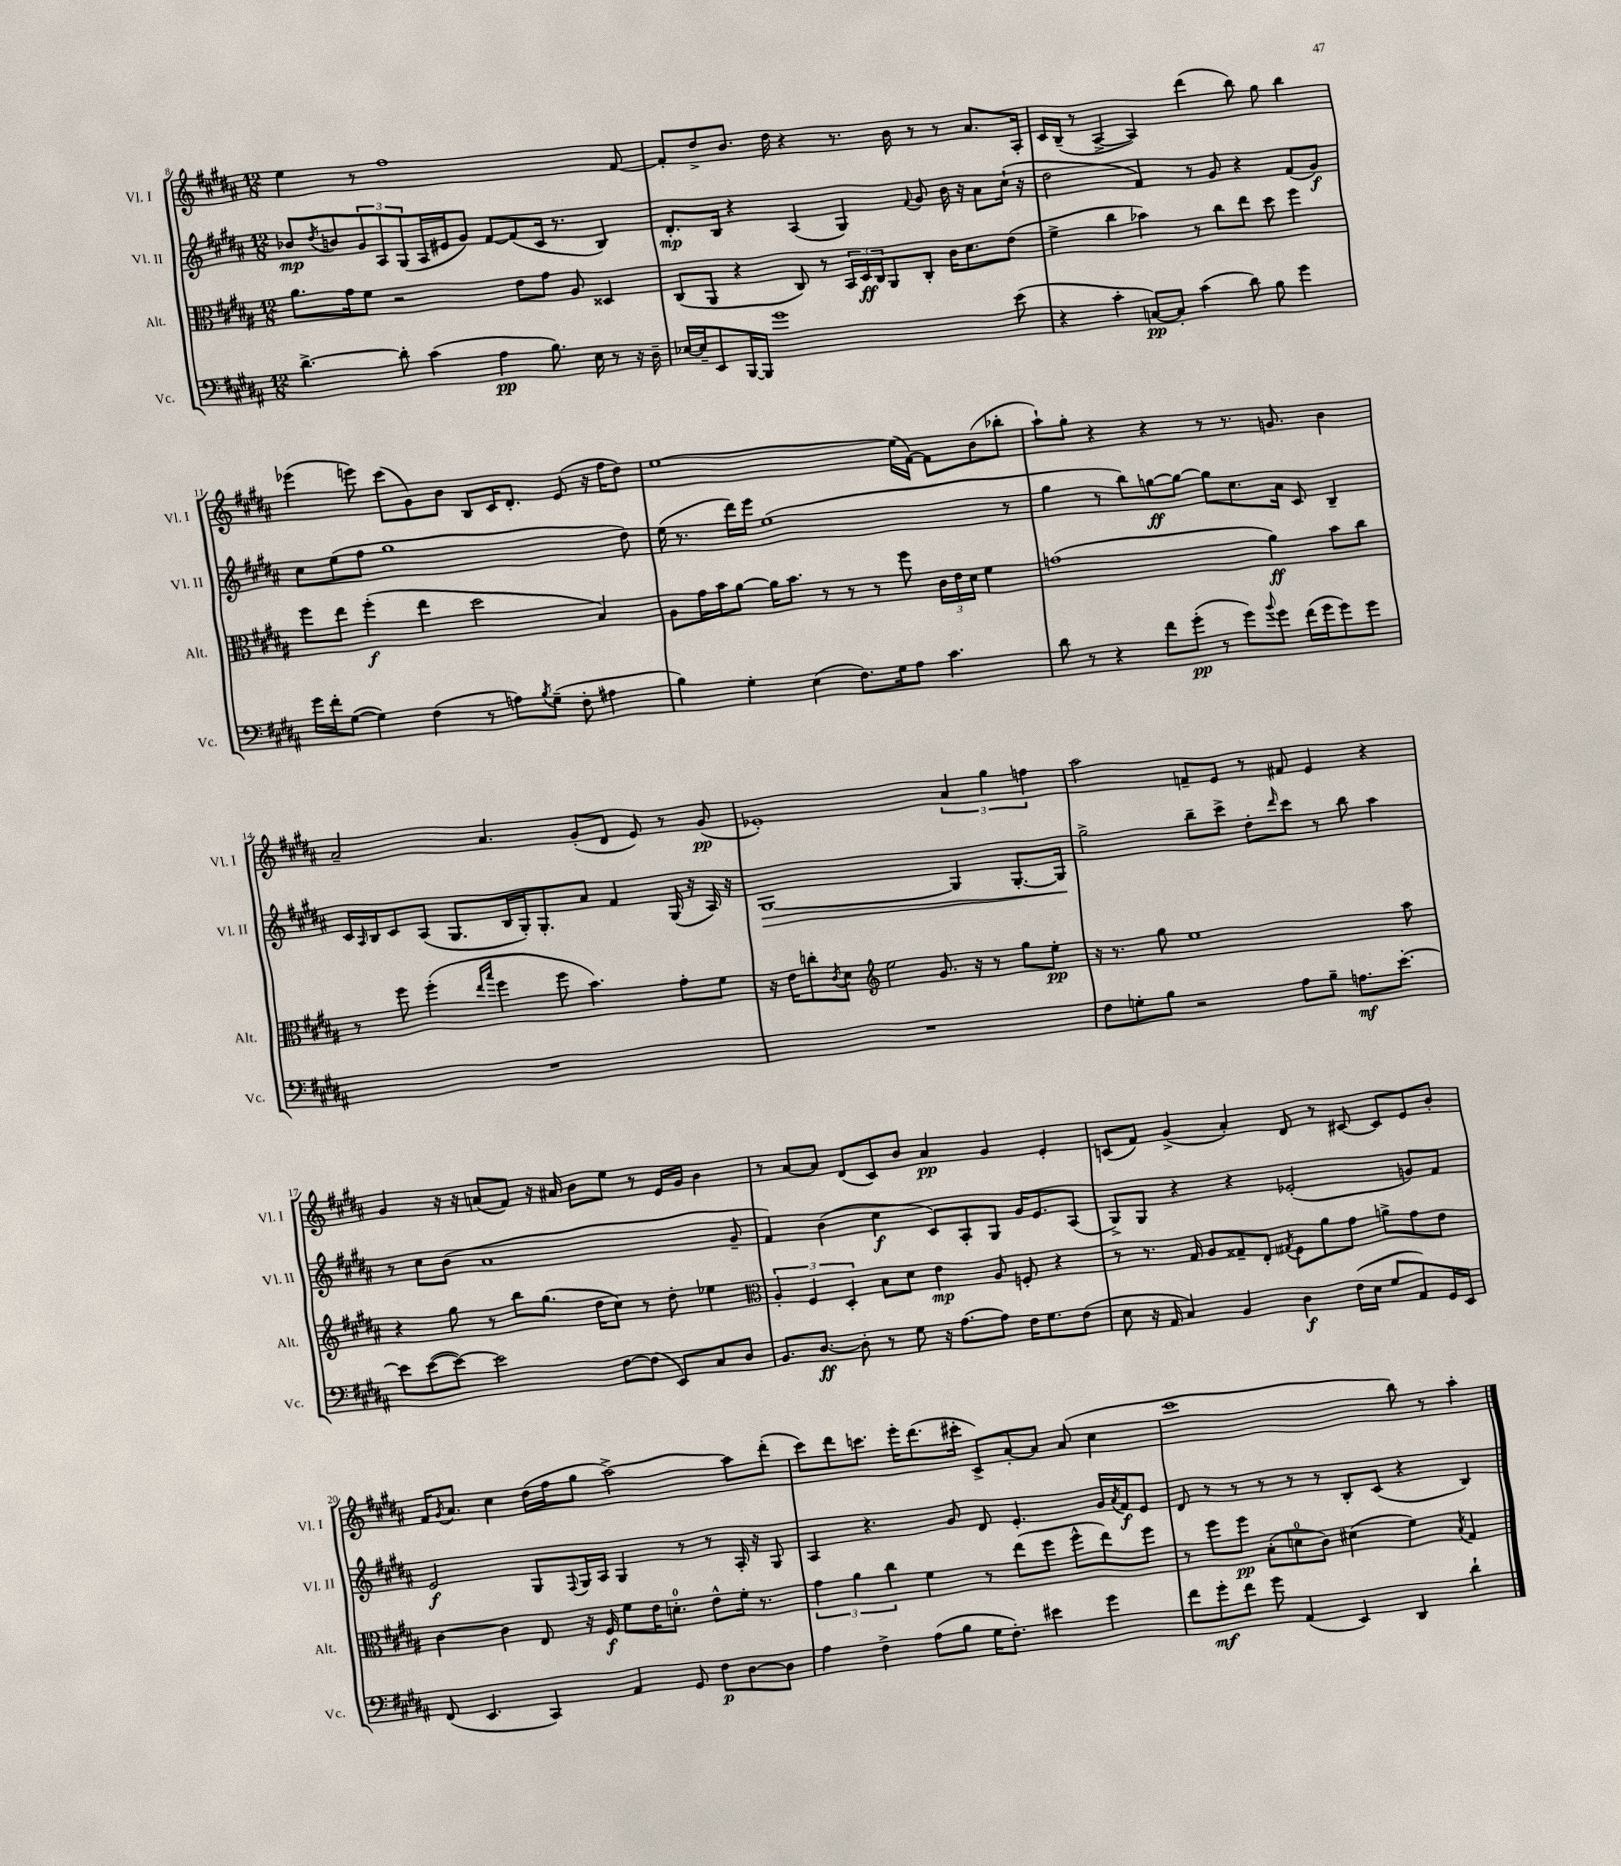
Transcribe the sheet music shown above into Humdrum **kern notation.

**kern	**dynam	**kern	**dynam	**kern	**dynam	**kern	**dynam
*part4	*part4	*part3	*part3	*part2	*part2	*part1	*part1
*staff4	*staff4	*staff3	*staff3	*staff2	*staff2	*staff1	*staff1
*I"Vc.	*	*I"Alt.	*	*I"Vl. II	*	*I"Vl. I	*
*I'Vc.	*	*I'Alt.	*	*I'Vl. II	*	*I'Vl. I	*
*clefF4	*	*clefC3	*	*clefG2	*	*clefG2	*
*k[f#c#g#d#a#]	*	*k[f#c#g#d#a#]	*	*k[f#c#g#d#a#]	*	*k[f#c#g#d#a#]	*
*M12/8	*	*M12/8	*	*M12/8	*	*M12/8	*
=8	=8	=8	=8	=8	=8	=8	=8
[4.d#^\	.	8.a#\L	.	8b-X/L	mp	4ee\	.
.	.	.	.	8qdd#/	.	.	.
.	.	.	.	8bn/	.	.	.
.	.	16g#\k	.	.	.	.	.
.	.	8f#\J	.	12g#/	.	8r	.
.	.	.	.	12A#/	.	.	.
8d#'\]	.	2r	.	.	.	1ff#	.
.	.	.	.	(12G#/	.	.	.
(4c#\	.	.	.	16A#/L	.	.	.
.	.	.	.	16e#X/J	.	.	.
.	.	.	.	8g#/J)	.	.	.
4A#\	pp	.	.	[8f#/L	.	.	.
.	.	8e\L	.	(8f#/]	.	.	.
8.B\)	.	8g#\J	.	16c#/Jk	.	.	.
.	.	.	.	8.r	.	.	.
.	.	8A#/	.	.	.	.	.
16E\	.	.	.	.	.	.	.
8r	.	4D##X/	.	4B/)	.	.	.
16r	.	.	.	.	.	[8f#/	.
16D#~\	.	.	.	.	.	.	.
=9	=9	=9	=9	=9	=9	=9	=9
[16E-X/LL	.	(8C#/L	.	8.d#'/L	mp	8f#'/L]	.
16E-~/J]	.	.	.	.	.	.	.
8EE/	.	8AA#/J	.	.	.	8dd#^/	.
.	.	.	.	16B/Jk	.	.	.
[16BBB/L	.	4r	.	4r	.	8.b/J	.
16BBB/JJ]	.	.	.	.	.	.	.
1g#	.	.	.	.	.	.	.
.	.	.	.	.	.	16dd#\	.
.	.	8C#/)	.	(4A#/	.	4r	.
.	.	8r	.	.	.	.	.
.	.	24BB/LL	.	4G#/)	.	8.r	.
.	.	24D#/	ff	.	.	.	.
.	.	24C#/J	.	.	.	.	.
.	.	8AA#/	.	.	.	.	.
.	.	.	.	.	.	16b\	.
.	.	.	.	8qqf#/	.	.	.
.	.	8C#'/J	.	8g#/	.	8r	.
.	.	16c#\KL	.	16b\	.	8r	.
.	.	8.d#\	.	16r	.	.	.
.	.	.	.	8a#\L	.	8.a#/L	.
(8e\	.	(8e\J	.	(16cc#`\Jk	.	.	.
.	.	.	.	16r	.	16A#'/Jk	.
=10	=10	=10	=10	=10	=10	=10	=10
4r	.	4f#^\	.	2dd#\	.	16c#/LL	.
.	.	.	.	.	.	(16B~/JJ	.
.	.	.	.	.	.	8r	.
4c#'\	.	4cc#\	.	.	.	[4A#^/	.
[8Cn/L)	pp	4b-X\)	.	4f#/)	.	4A#/])	.
8C'/J]	.	.	.	.	.	.	.
(4c#\	.	8r	.	8r	.	(4ddd#\	.
.	.	8cc#\L	.	8g#/	.	.	.
8d#\)	.	8ee\J	.	4r	.	8bb\)	.
8B\	.	8dd#\	.	.	.	8gg#\	.
4g#\	.	4ff#\	.	(8f#/L	.	4bb\	.
.	.	.	.	8g#/J)	f	.	.
!!LO:LB:g=z
=11	=11	=11	=11	=11	=11	=11	=11
16g#\LL	.	8ff#\L	.	8cc#\L	.	(4eee-X\	.
16f#'\J	.	.	.	.	.	.	.
([8G#\J	.	8ee\J	.	(8ee\	.	.	.
4G#\])	.	(4ff#'\	f	8ff#\J	.	8eeen\)	.
.	.	.	.	1gg#	.	(8ccc#\L	.
(4F#\	.	4ee\	.	.	.	8g#\)	.
.	.	.	.	.	.	8b\J	.
8r	.	2dd#\	.	.	.	8B/L	.
8An\L)	.	.	.	.	.	16c#/K	.
.	.	.	.	.	.	8.d#'/J	.
8qB/	.	.	.	.	.	.	.
(8G#~\J	.	.	.	.	.	.	.
8F#'\	.	.	.	.	.	(8e/	.
4A#X\	.	4B/)	.	.	.	16r	.
.	.	.	.	.	.	16ff#\KL	.
.	.	.	.	8dd#\)	.	8dd#\J)	.
=12	=12	=12	=12	=12	=12	=12	=12
4B\)	.	8A#\L	.	(16ee\	.	[1ee	.
.	.	.	.	8.r	.	.	.
.	.	16g#\L	.	.	.	.	.
.	.	16b\J	.	.	.	.	.
4G#'\	.	[8a#\J	.	16ddd#\LL)	.	.	.
.	.	.	.	16eee\JJ	.	.	.
.	.	16a#\KL]	.	(1ee	.	.	.
.	.	8.b\J	.	.	.	.	.
(4E\	.	.	.	.	.	.	.
.	.	8r	.	.	.	.	.
8.F#\L)	.	8r	.	.	.	.	.
.	.	8r	.	.	.	.	.
16G#\k	.	.	.	.	.	.	.
8A#\J	.	8ff#\	.	.	.	(16ee\LL]	.
.	.	.	.	.	.	[16f#\JJ)	.
4.c#\	.	24c#\LL	.	.	.	8f#\L]	.
.	.	24e\	.	.	.	.	.
.	.	24d#\JJ	.	.	.	.	.
.	.	4f#\	.	.	.	(8b\	.
.	.	.	.	8r	.	8bb-X'\J	.
=13	=13	=13	=13	=13	=13	=13	=13
8d#\	.	(1gn	.	4gg#\	.	8aa#`\L)	.
8r	.	.	.	.	.	8gg#'\J	.
4r	.	.	.	8r	.	4r	.
.	.	.	.	8bb\L)	.	.	.
8f#\L	.	.	.	[8ggn\	ff	4r	.
(8g#'\J	pp	.	.	8gg\J_	.	.	.
8r	.	.	.	8gg\L]	.	8r	.
8g#\L)	.	.	.	8.cc#\	.	8.r	.
8qqb/	.	.	.	.	.	.	.
8g#\J	.	4a#\)	ff	.	.	.	.
.	.	.	.	16a#\Jk	.	8.gn/	.
(16f#\LL	.	.	.	8c#/	.	.	.
16g#\J	.	.	.	.	.	.	.
8g#\)	.	8b\L	.	4B~/	.	4b\	.
8g#\J	.	8cc#\J	.	.	.	.	.
!!LO:LB:g=z
=14	=14	=14	=14	=14	=14	=14	=14
1.r	.	8r	.	16c#/LL	.	2a#~/	.
.	.	.	.	16qqA#/	.	.	.
.	.	.	.	16B/J	.	.	.
.	.	8ff#\	.	8c#/	.	.	.
.	.	(4ff#'\	.	(8A#/J	.	.	.
.	.	.	.	8.G#/L	.	.	.
.	.	16qqee/LL	.	.	.	.	.
.	.	16qqbb/JJ	.	.	.	.	.
.	.	4ff#\	.	.	.	4.a#/	.
.	.	.	.	16B/L	.	.	.
.	.	.	.	16G#'/J)	.	.	.
.	.	.	.	8.G#'/	.	.	.
.	.	8ff#\	.	.	.	.	.
.	.	4.b\)	.	8a#/J	.	(8g#'/L	.
.	.	.	.	4f#/	.	8d#/J	.
.	.	.	.	.	.	8e/)	.
.	.	8g#'\L	.	(16G#/	.	8r	.
.	.	.	.	16r	.	.	.
.	.	8f#\J	.	16A#/)	.	(8g#/	pp
.	.	.	.	16r	.	.	.
=15	=15	=15	=15	=15	=15	=15	=15
!	!	!	!	!	!LO:HP:b	!	!
1.r	.	16r	.	[1G#	>	1e-X')	.
.	.	16e\KL	.	.	.	.	.
.	.	8ccn'\	.	.	.	.	.
.	.	8qc#/	.	.	.	.	.
.	.	8d#\J	.	.	.	.	.
*	*	*clefG2	*	*	*	*	*
.	.	2ee\	.	.	.	.	.
.	.	8.g#/	.	.	.	.	.
.	.	.	.	4G#/]	.	6a#/	.
.	.	16r	.	.	.	.	.
.	.	8r	.	.	.	.	.
.	.	.	.	.	.	6gg#\	.
.	.	8gg#\L	.	[8.G#'/L	.	.	.
.	.	.	.	.	.	6ffn\	.
.	.	8ee'\J	pp	.	.	.	.
.	.	.	.	16G#/Jk]	.	.	.
.	.	.	.	.	]	.	.
=16	=16	=16	=16	=16	=16	=16	=16
8F#\L	.	16r	.	2gg#^\	.	2aa#\	.
.	.	8.r	.	.	.	.	.
8Gn'\	.	.	.	.	.	.	.
8B\J	.	8gg#\	.	.	.	.	.
2r	.	1ee	.	.	.	.	.
.	.	.	.	8bb~\L	.	8fn~/L	.
.	.	.	.	8ccc#^\J	.	8e/J	.
.	.	.	.	8dd#'\L	.	8r	.
.	.	.	.	16qqddd#/	.	.	.
8A#\L	.	.	.	8ccc#\J	.	8f#X/	.
8B~\J	.	.	.	8r	.	4e/	.
8.An\L	mf	.	.	8bb\	.	.	.
.	.	.	.	4aa#\	.	4r	.
[8.e'\J	.	.	.	.	.	.	.
.	.	8aa#\	.	.	.	.	.
!!LO:LB:g=z
=17	=17	=17	=17	=17	=17	=17	=17
8e\L]	.	4r	.	8r	.	4g#/	.
([8e\	.	.	.	8cc#\L	.	.	.
8e\J_)	.	8gg#\	.	(8b\J	.	16r	.
.	.	.	.	.	.	16r	.
2e\]	.	8r	.	1a#	.	(8an/L	.
.	.	8bb\L	.	.	.	8f#/J)	.
.	.	(8.gg#\J	.	.	.	16r	.
.	.	.	.	.	.	16a#X/	.
.	.	.	.	.	.	8b\L	.
.	.	16dd#\KL	.	.	.	.	.
[8F#\L	.	8cc#\J)	.	.	.	8ee\J	.
(8F#\J]	.	8r	.	.	.	8r	.
8EE/L)	.	8dd#'\	.	.	.	16e/LL	.
.	.	.	.	.	.	16g#/JJ	.
8C#/	.	4ee-X\	.	.	.	4b\	.
8D#/J	.	.	.	8g#~/	.	.	.
=18	=18	=18	=18	=18	=18	=18	=18
*	*	*clefC3	*	*	*	*	*
8.BB/L	.	6A#'/	.	4f#/)	.	8r	.
.	.	.	.	.	.	[8a#/L	.
.	.	6F#/	.	.	.	.	.
[8.D#/J	ff	.	.	.	.	.	.
.	.	.	.	(4b\	.	8a#/J]	.
.	.	6D#'/	.	.	.	.	.
8D#'\]	.	.	.	.	.	(8d#/L	.
8r	.	8B\L	.	4cc#\	f	8c#/)	.
8G#\	.	8d#\J	.	.	.	8b/J	.
16r	.	4e\	mp	8c#/L)	.	4a#/	pp
[8.A#\L	.	.	.	.	.	.	.
.	.	.	.	8A#'/	.	.	.
8A#\J]	.	8A#/	.	8G#/J	.	4g#/	.
16F#\KL	.	8Fn'/	.	16g#/KL	.	.	.
8.G#\	.	.	.	8.e/	.	.	.
.	.	4r	.	.	.	4e'/	.
(8F#\J	.	.	.	(8A#/J	.	.	.
=19	=19	=19	=19	=19	=19	=19	=19
8E\	.	8r	.	8G#^/L)	.	(8cn/L	.
16r	.	8.r	.	8G#/J	.	8f#/J)	.
16AA#/	.	.	.	.	.	.	.
4C#/)	.	.	.	4r	.	(4g#^/	.
.	.	16G#/	.	.	.	.	.
.	.	8A#/L	.	.	.	.	.
4BB/	.	8G##X~/	.	4r	.	4a#'/)	.
.	.	8E'/J	.	.	.	.	.
.	.	8qG#X/	.	.	.	.	.
4D#\	f	8F#\L	.	(2e-X'/	.	8d#/	.
.	.	8a#\	.	.	.	8r	.
(16F#\LL	.	8g#\J	.	.	.	[8c#X/	.
16E\JJ	.	.	.	.	.	.	.
8G#/L	.	8an^\L	.	.	.	8c#/L]	.
8AA#/)	.	8g#\	.	8gn/L)	.	8e/	.
16GG#/L	.	8e\J	.	8f#/J	.	8b'/J	.
16EE/JJ	.	.	.	.	.	.	.
!!LO:LB:g=z
=20	=20	=20	=20	=20	=20	=20	=20
(8FF#/	.	[4c#\	.	2e/	f	16f#/KL	.
.	.	.	.	.	.	8qg#/	.
.	.	.	.	.	.	8.a#/J	.
4.EE/	.	.	.	.	.	.	.
.	.	4c#\]	.	.	.	4cc#\	.
4CC#/)	.	8E/	.	8G#/L	.	(16dd#\LL	.
.	.	.	.	.	.	16ff#\J	.
.	.	.	.	8qqF#/	.	.	.
.	.	16r	.	16G#/L	.	8gg#\J	.
.	.	16F#/	f	16A#/JJ	.	.	.
4AA#/	.	8f#\L	.	4G#/	.	[2aa#^\)	.
.	.	16e\K	.	.	.	.	.
.	.	8.dn'\J	.	.	.	.	.
8GG#/	.	.	.	8r	.	.	.
8F#\L	p	8e^^\L	.	8r	.	.	.
[8D#\	.	16f#'\Jk	.	16A#'/	.	8aa#\L]	.
.	.	8.r	.	16r	.	.	.
8D#\J]	.	.	.	8G#/	.	(8ddd#'\J	.
=21	=21	=21	=21	=21	=21	=21	=21
4A#\	.	6g#\	.	4A#/	.	8ccc#\L)	.
.	.	.	.	.	.	8ddd#\	.
.	.	6a#\	.	.	.	.	.
4F#^\	.	.	.	4.r	.	8.cccn\J	.
.	.	6cc#\	.	.	.	.	.
.	.	.	.	.	.	16eee'\KL	.
(8A#\L	.	4f#\	.	.	.	(8.ddd#\	.
8B\J	.	.	.	8g#/	.	.	.
.	.	.	.	.	.	16ccc#X'\Jk	.
16G#\KL	.	8r	.	8d#/	.	8c#^/L)	.
8.F#'\J)	.	.	.	.	.	.	.
.	.	(8ee\L	.	4.e'/	.	[8a#'/	.
4e#X\	.	8ff#\J	.	.	.	8a#/J]	.
.	.	8ff#^^\L	.	.	.	(8a#/	.
4g#\	.	8ee\)	.	16g#/LL	.	4cc#\	.
.	.	.	.	8qa#/	.	.	.
.	.	.	.	16f#/J	f	.	.
.	.	8ff#\J	.	8e/J	.	.	.
=22	=22	=22	=22	=22	=22	=22	=22
8f#\L	.	8r	.	8d#/	.	1ccc#	.
8g#'\	mf	8ff#\L	.	8r	.	.	.
8f#\J	.	8ff#\J	pp	8r	.	.	.
8g#\	.	(8B'\L	.	8r	.	.	.
(4AA#/	.	8dn\	.	8r	.	.	.
.	.	8c#\J)	.	8r	.	.	.
4EE/)	.	(4d#X\	.	8B'/L	.	.	.
.	.	.	.	(8c#/J	.	.	.
4DD#/	.	4f#\)	.	4r	.	8bb\)	.
.	.	.	.	.	.	8r	.
.	.	8qB/	.	.	.	.	.
4d#`\	.	4G#/	.	4B/)	.	4aa#'\	.
==	==	==	==	==	==	==	==
*-	*-	*-	*-	*-	*-	*-	*-
